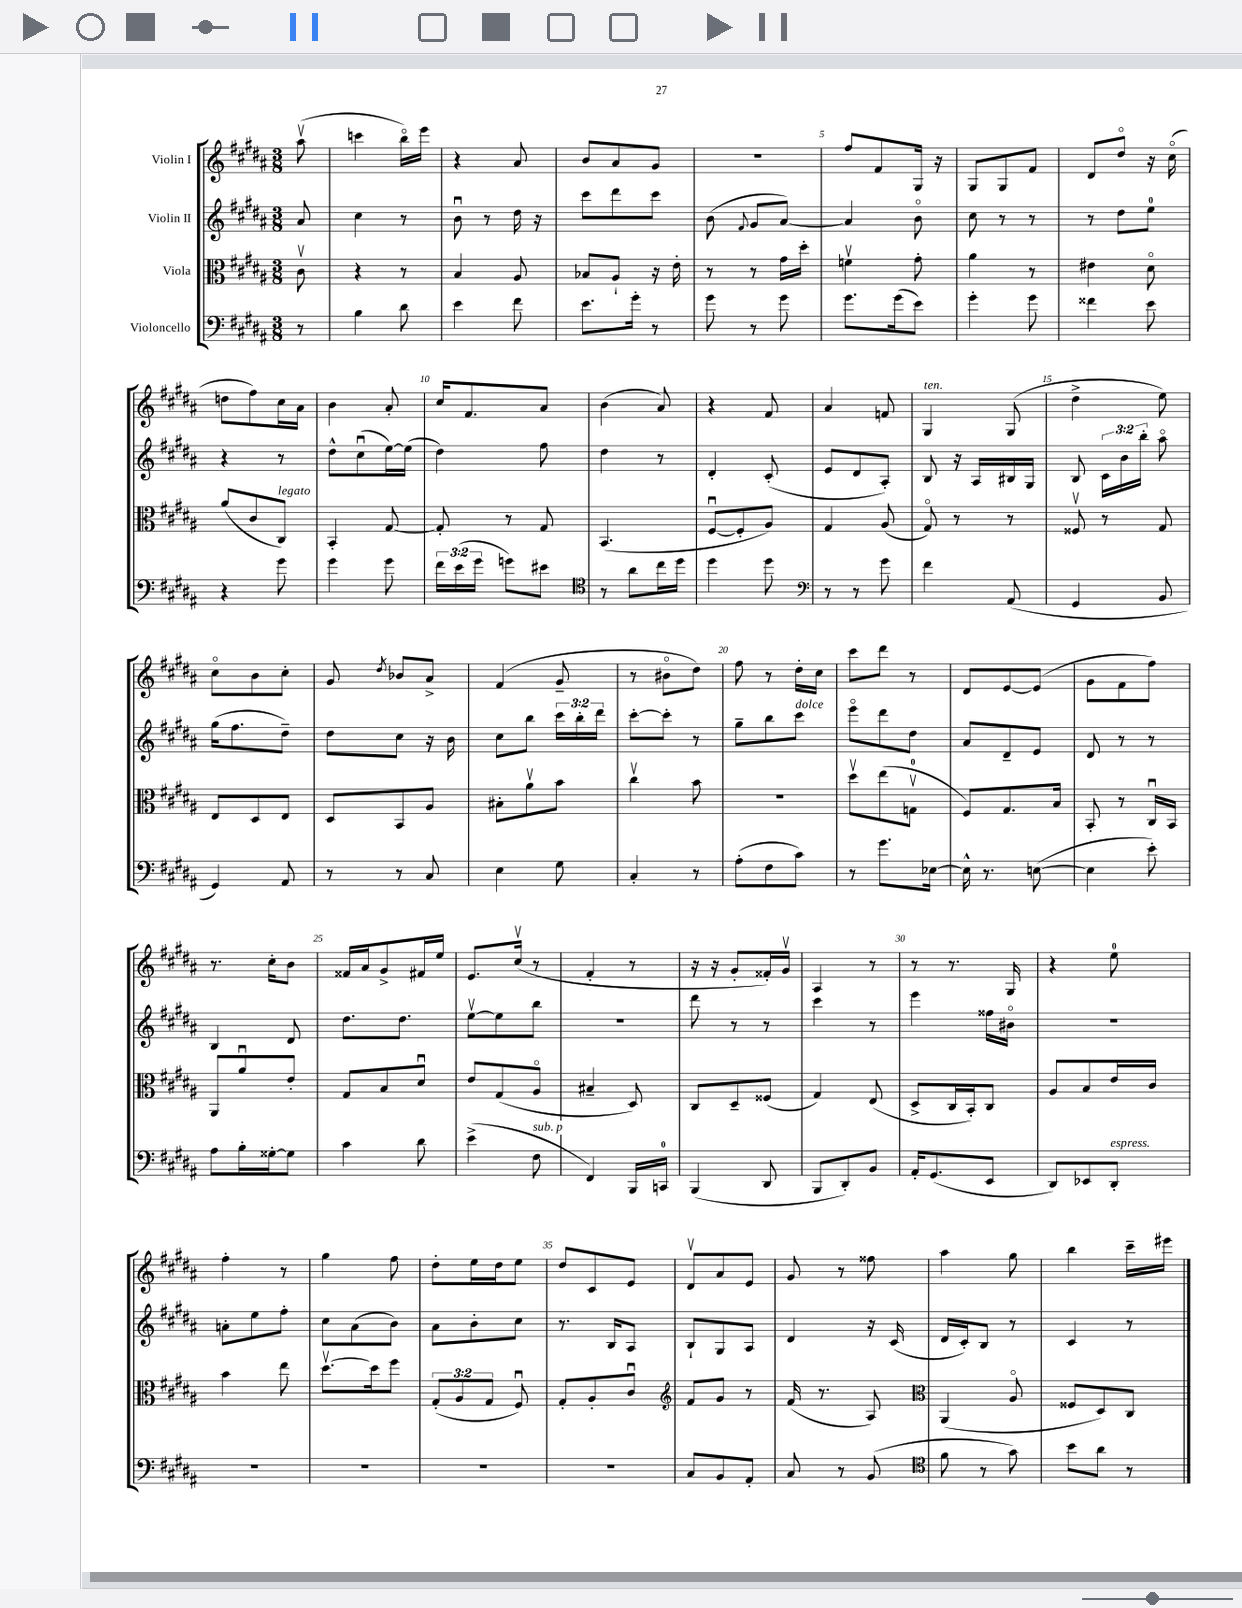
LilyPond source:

<<
\new StaffGroup <<
\new Staff = "s0" \with { instrumentName = "Violin I" } {
    \clef treble \key b \major \numericTimeSignature \time 3/8 \partial 8
    \autoBeamOff ais''8\upbow( |
    c'''4 b''16[\flageolet) e'''16] |
    r4 ais'8 |
    b'8[ ais'8 gis'8] |
    R4. |
    fis''8[ fis'8 gis16] r16 |
    gis8[ gis8 fis'8] |
    dis'8[ dis''8]\flageolet r16 cis''16\flageolet( |
    d''8[ fis''8) cis''16 ais'16] |
    b'4 ais'8-. |
    cis''16[ fis'8. ais'8] |
    b'4( ais'8) |
    r4 fis'8 |
    ais'4 f'8 |
    gis4^\markup { \italic "ten." } gis8( |
    dis''4-> e''8) |
    cis''8[\flageolet b'8 cis''8]-. |
    gis'8 \acciaccatura { dis''8 } bes'8[ ais'8]-> |
    fis'4( gis'8-- |
    r8 bis'8[\flageolet dis''8]) |
    fis''8 r8 dis''16[-. cis''16] |
    cis'''8[ dis'''8] r8 |
    dis'8[ e'8~ e'8]( |
    gis'8[ fis'8 fis''8]) |
    r8. cis''16[-. b'8] |
    fisis'16[ ais'16 gis'8-> fis'16 e''16] |
    e'8.[ cis''16]\upbow( r8 |
    fis'4-. r8 |
    r16 r16 gis'8[-. fisis'16-.) gis'16]\upbow |
    ais4 r8 |
    r8 r8. gis16 |
    r4 e''8-0 |
    fis''4-. r8 |
    gis''4 fis''8 |
    dis''8[-. e''16 dis''16 e''8] |
    dis''8[ cis'8 e'8] |
    dis'8[\upbow ais'8 e'8] |
    gis'8 r8 fisis''8 |
    ais''4 gis''8 |
    b''4 cis'''16[-- eis'''16] \bar "|." |
}
\new Staff = "s1" \with { instrumentName = "Violin II" } {
    \clef treble \key b \major \numericTimeSignature \time 3/8 \override Staff.TupletNumber.text = #tuplet-number::calc-fraction-text \partial 8
    \autoBeamOff ais'8 |
    cis''4 r8 |
    b'8\downbow r8 dis''16 r16 |
    cis'''8[ dis'''8 cis'''8] |
    b'8( \appoggiatura { fis'8 } gis'8[ ais'8]~) |
    ais'4 b'8\flageolet |
    cis''8 r8 r8 |
    r8 dis''8[ e''8]-0 |
    r4 r8 |
    dis''8[-^ cis''8\downbow( e''16~) e''16]( |
    dis''4) fis''8 |
    dis''4 r8 |
    dis'4-. cis'8-.( |
    e'8[ dis'8 ais8]-.) |
    b8 r16 ais16[ bis16 gis16] |
    b8 \tuplet 3/2 { cis'16[ b'16 b''16]-. } ais''8\flageolet |
    gis''16[( fis''8. dis''8]--) |
    dis''8[ cis''8] r16 b'16 |
    cis''8[ b''8] \tuplet 3/2 { cis'''16[ b''16-. dis'''16] } |
    cis'''8[~-. cis'''8]-. r8 |
    gis''8[-- b''8 cis'''8]^\markup { \italic "dolce" } |
    e'''8[\flageolet dis'''8 dis''8] |
    ais'8[ dis'8-- e'8] |
    dis'8 r8 r8 |
    b4 dis'8 |
    dis''8.[ dis''8.] |
    e''8[~\upbow e''8 b''8] |
    R4. |
    dis'''8 r8 r8 |
    cis'''4 r8 |
    e'''4 fisis''16[ bis'16]\flageolet |
    R4. |
    a'8[-. e''8 fis''8]-. |
    cis''8[ ais'8( b'8]) |
    ais'8[ b'8-. cis''8] |
    r8. b16[ ais8] |
    b8[-! gis8 ais8] |
    dis'4 r16 cis'16( |
    dis'16[ cis'16-.) b8] r8 |
    cis'4 r8 \bar "|." |
}
\new Staff = "s2" \with { instrumentName = "Viola" } {
    \clef alto \key b \major \numericTimeSignature \time 3/8 \override Staff.TupletNumber.text = #tuplet-number::calc-fraction-text \partial 8
    \autoBeamOff cis'8\upbow |
    r4 r8 |
    b4 ais8 |
    bes8[ ais8]-! r16 e'16-. |
    r8 r8 gis'16[ dis''16]-. |
    f'4\upbow gis'8-. |
    ais'4 r8 |
    eis'4 dis'8\flageolet |
    ais'8[( cis'8 cis8]^\markup { \italic "legato" }) |
    b,4-. gis8~ |
    gis8-. r8 gis8 |
    b,4.( |
    fis8[~\downbow fis8-. ais8]) |
    gis4 ais8( |
    gis8\flageolet) r8 r8 |
    fisis8\upbow r8 gis8 |
    e8[ dis8 e8] |
    dis8[ b,8 ais8] |
    bis8[-. ais'8\upbow b'8] |
    cis''4\upbow b'8 |
    R4. |
    dis''8[\upbow e''8( g8]-0\upbow |
    fis8[) gis8. b16] |
    b,8-. r8 cis16[\downbow b,16] |
    ais,8[ ais'8\downbow e'8]-. |
    gis8[ b8 dis'8]\downbow |
    e'8[ gis8( ais8]\flageolet |
    bis4-- dis8) |
    cis8[ dis8-- fisis8]( |
    gis4) e8( |
    dis8[-> cis16 b,16-.) cis8] |
    ais8[ b8 e'16 cis'16] |
    b'4 e''8 |
    dis''8.[~\upbow dis''16 fis''8] |
    \tuplet 3/2 { gis8[-.( ais8 gis8] } fis8\downbow) |
    gis8[-. ais8-. cis'8]\downbow |
    \clef treble fis'8[ gis'8] r8 |
    fis'16( r8. ais8) |
    \clef alto ais,4( ais8\flageolet |
    fisis8[ dis8) cis8] \bar "|." |
}
\new Staff = "s3" \with { instrumentName = "Violoncello" } {
    \clef bass \key b \major \numericTimeSignature \time 3/8 \override Staff.TupletNumber.text = #tuplet-number::calc-fraction-text \partial 8
    \autoBeamOff r8 |
    b4 dis'8 |
    e'4 fis'8 |
    e'8.[ gis'16]-. r8 |
    gis'8 r8 gis'8 |
    gis'8.[ gis'16( e'8]) |
    gis'4-. gis'8 |
    fisis'4 e'8 |
    r4 gis'8 |
    gis'4 gis'8 |
    \tuplet 3/2 { fis'16[ e'16( gis'16] } g'8[) eis'8] |
    \clef tenor r8 ais'8[ cis''16 dis''16] |
    dis''4 dis''8 |
    \clef bass r8 r8 gis'8 |
    fis'4 ais,8( |
    gis,4 b,8 |
    gis,4) ais,8 |
    r8 r8 cis8 |
    e4 gis8 |
    cis4-. r8 |
    ais8[-.( fis8 cis'8]) |
    r8 gis'8.[ ees16]~ |
    ees16-^ r8. e8~( |
    e4 e'8-.) |
    ais8[ b16-. gisis16~-. gisis8] |
    cis'4 dis'8 |
    e'4->( fis8^\markup { \italic "sub. p" } |
    fis,4) b,,16[ c,16]-0 |
    b,,4( dis,8 |
    b,,8[ dis,8-.) b,8] |
    ais,16[-. gis,8.( e,8] |
    dis,8[) ees,8 dis,8]-.^\markup { \italic "espress." } |
    R4. |
    R4. |
    R4. |
    R4. |
    cis8[ b,8 ais,8]-. |
    cis8 r8 b,8( |
    \clef tenor fis'8 r8 gis'8) |
    b'8[ ais'8] r8 \bar "|." |
}
>>
>>
\layout { \context { \Score \override BarNumber.break-visibility = ##(#f #t #t) barNumberVisibility = #(every-nth-bar-number-visible 5) } }
